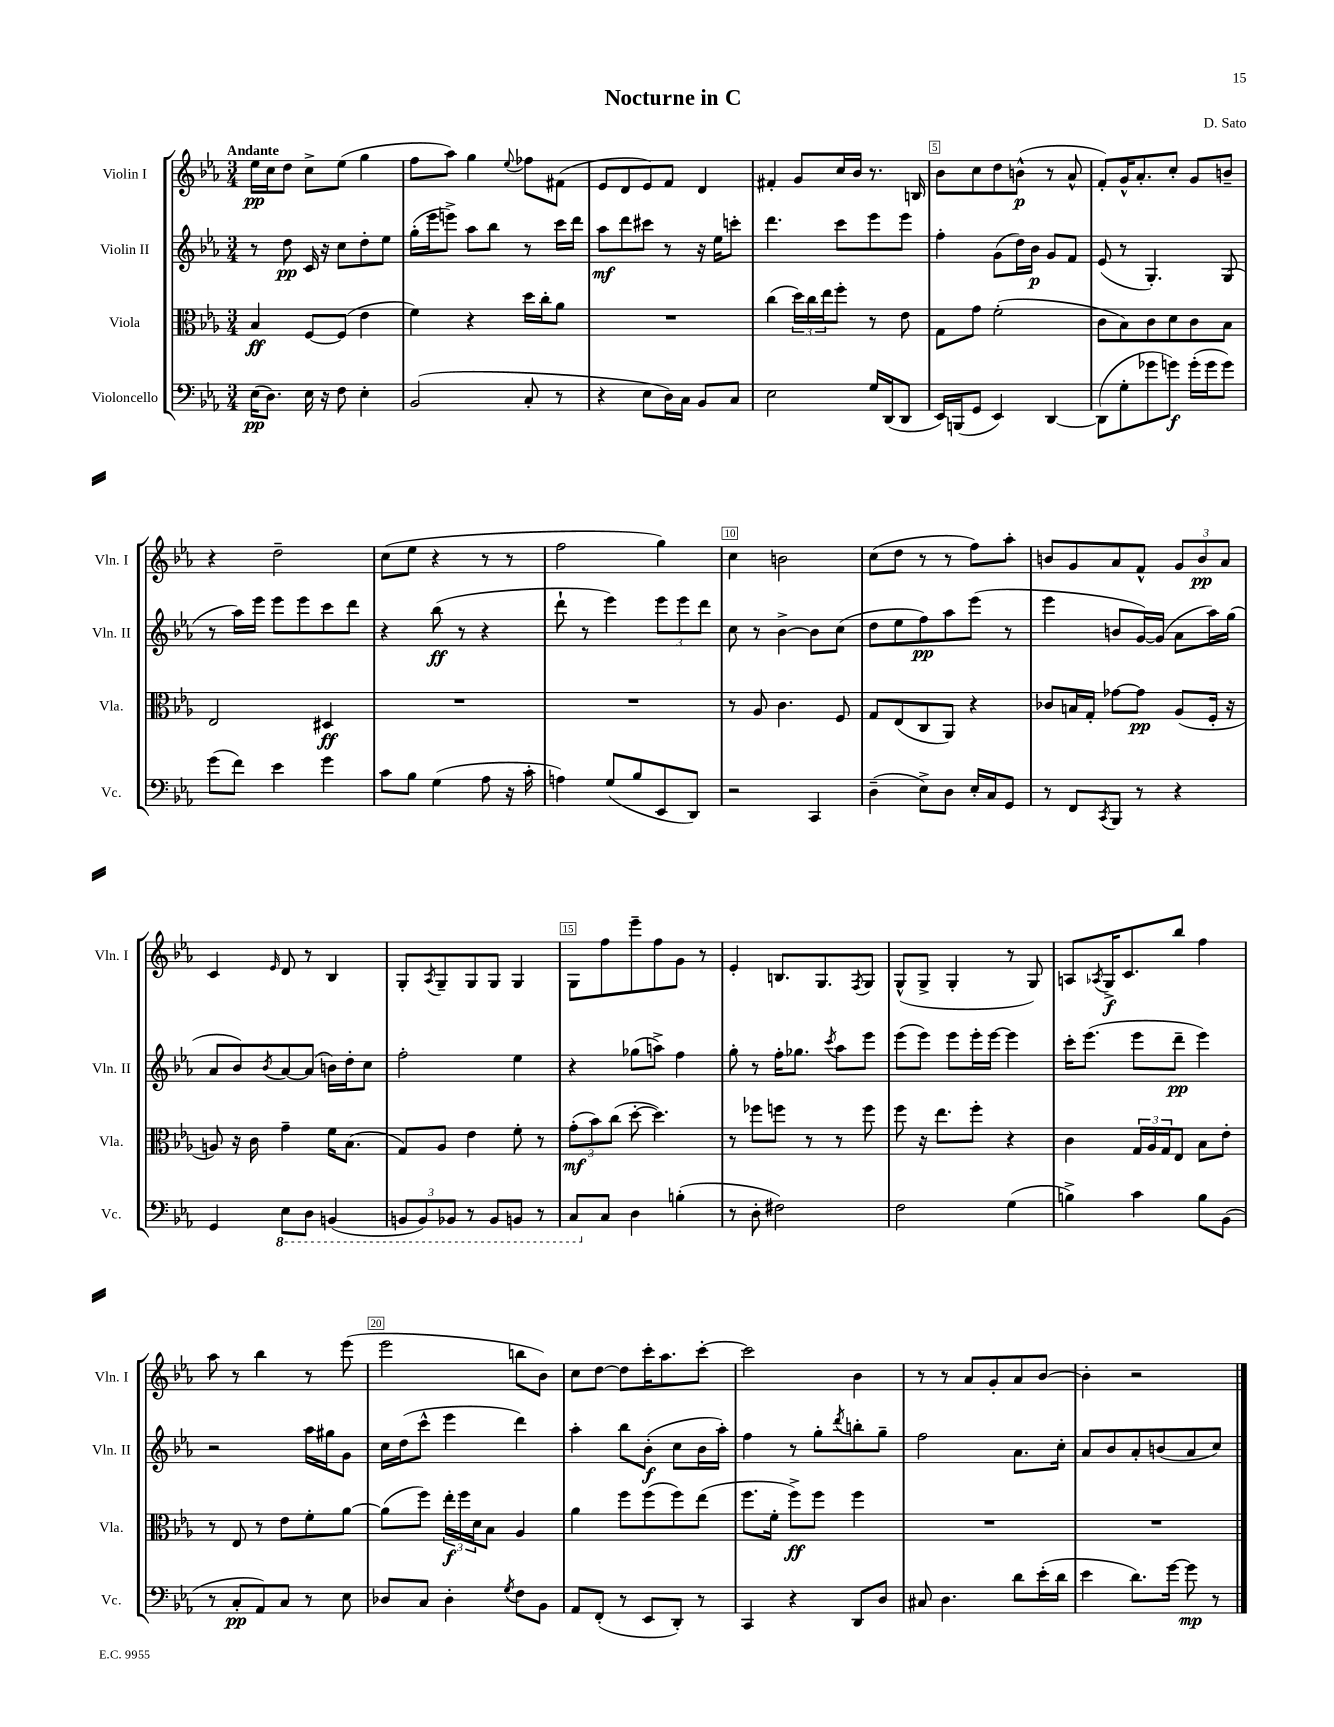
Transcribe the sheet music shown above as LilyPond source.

\header { title = "Nocturne in C" composer = "D. Sato" }
<<
\new StaffGroup <<
\new Staff = "s0" \with { instrumentName = "Violin I" shortInstrumentName = "Vln. I" } {
    \clef treble \key ees \major \numericTimeSignature \time 3/4 \tempo "Andante"
    ees''16\pp c''16 d''8 c''8-> ees''8( g''4 |
    f''8 aes''8) g''4 \appoggiatura { ees''8 } fes''8 fis'8( |
    ees'8 d'8 ees'8) f'8 d'4 |
    fis'4-. g'8 c''16 bes'16 r8. b16 |
    bes'8 c''8 d''8 b'8-^\p( r8 aes'8-^ |
    f'8-.) g'16-^ aes'8.-. c''8-. g'8 b'8-- |
    r4 d''2-- |
    c''8( ees''8 r4 r8 r8 |
    f''2 g''4) |
    c''4 b'2 |
    c''8( d''8 r8 r8 f''8) aes''8-. |
    b'8 g'8 aes'8 f'8-^ \tuplet 3/2 { g'8 b'8\pp aes'8 } |
    c'4 \grace { ees'16 } d'8 r8 bes4 |
    g8-. \acciaccatura { aes8 } g8-- g8 g8 g4 |
    g8 f''8 ees'''8-- f''8 g'8 r8 |
    ees'4-. b8. g8. \acciaccatura { f8 } g8 |
    g8-^( g8-> g4-. r8 g8) |
    a8 \acciaccatura { aes8 } g16->\f c'8. bes''8 f''4 |
    aes''8 r8 bes''4 r8 ees'''8( |
    ees'''2 b''8 bes'8) |
    c''8 d''8~ d''8 c'''16-. aes''8. c'''8~-. |
    c'''2 bes'4 |
    r8 r8 aes'8 g'8-. aes'8 bes'8~ |
    bes'4-. r2 \bar "|." |
}
\new Staff = "s1" \with { instrumentName = "Violin II" shortInstrumentName = "Vln. II" } {
    \clef treble \key ees \major \numericTimeSignature \time 3/4
    r8 d''8\pp c'16 r16 c''8 d''8-. ees''8 |
    g''16-.( ees'''16 e'''8->) aes''8 bes''8 r8 c'''16 d'''16 |
    aes''8\mf d'''8 cis'''8 r8 r16 ees''16 c'''8-. |
    d'''4. c'''8 ees'''8 ees'''8 |
    f''4-. g'8( d''16) bes'16\p g'8 f'8 |
    ees'8( r8 g4.-.) g8( |
    r8 aes''16) ees'''16 ees'''8 ees'''8 c'''8 d'''8 |
    r4 bes''8\ff( r8 r4 |
    d'''8-! r8 ees'''4) \tuplet 3/2 { ees'''8 ees'''8 d'''8 } |
    c''8 r8 bes'4~-> bes'8 c''8( |
    d''8 ees''8 f''8\pp) aes''8 ees'''8( r8 |
    ees'''4 b'8 g'16~) g'16( aes'8 aes''16) g''16( |
    aes'8 bes'8) \acciaccatura { bes'8 } aes'8~ aes'8( b'16) d''16-. c''8 |
    f''2-. ees''4 |
    r4 ges''8( a''8->) f''4 |
    g''8-. r8 f''16-. ges''8. \acciaccatura { c'''8 } aes''8 ees'''8 |
    ees'''8( ees'''8) ees'''8 ees'''16-. ees'''16~ ees'''4 |
    c'''16-. ees'''8.( ees'''8 d'''8--\pp ees'''4) |
    r2 aes''16 gis''16 g'8 |
    c''16 d''16( c'''8-^ ees'''4 d'''4) |
    aes''4-. bes''8 bes'8-.\f( c''8 bes'16 aes''16-.) |
    f''4 r8 g''8-. \acciaccatura { d'''8 } b''8-. g''8-- |
    f''2 aes'8. c''16-. |
    aes'8 bes'8 aes'8-. b'8( aes'8 c''8) \bar "|." |
}
\new Staff = "s2" \with { instrumentName = "Viola" shortInstrumentName = "Vla." } {
    \clef alto \key ees \major \numericTimeSignature \time 3/4
    bes4\ff f8~ f8( ees'4 |
    f'4) r4 d''16 c''16-. aes'8 |
    R2. |
    c''4( \tuplet 3/2 { d''16) c''16 ees''16 } f''8-. r8 ees'8 |
    g8 g'8 f'2-.( |
    c'8 bes8) c'8 d'8 c'8 bes8 |
    ees2 dis4\ff |
    R2. |
    R2. |
    r8 aes8 c'4. f8 |
    g8 ees8( c8 aes,8) r4 |
    ces'8 b16 g16-. ges'8~ ges'8\pp aes8( f16-. r16 |
    a8) r16 c'16 g'4-- f'16 bes8.( |
    g8) aes8 ees'4 f'8-. r8 |
    \tuplet 3/2 { g'8-.\mf( bes'8) c''8( } d''8~-. d''4.) |
    r8 fes''8 f''8 r8 r8 f''8 |
    f''8 r16 ees''8. f''8-. r4 |
    c'4 \tuplet 3/2 { g16 aes16 g16 } ees8 bes8 ees'8-. |
    r8 ees8 r8 ees'8 f'8-. aes'8~ |
    aes'8( f''8) \tuplet 3/2 { ees''16-.\f f''16 d'16 } bes8 aes4 |
    aes'4 f''8 f''8( f''8) ees''8( |
    f''8. f'16-. f''8->\ff) f''8 f''4 |
    R2. |
    R2. \bar "|." |
}
\new Staff = "s3" \with { instrumentName = "Violoncello" shortInstrumentName = "Vc." } {
    \clef bass \key ees \major \numericTimeSignature \time 3/4
    ees16\pp( d8.) ees16 r16 f8 ees4-. |
    bes,2( c8-. r8 |
    r4 ees8 d16) c16 bes,8 c8 |
    ees2 g16 d,16( d,8 |
    ees,16) b,,16( g,8 ees,4) d,4~ |
    d,8( g8-. ges'8 g'8\f) g'16-.( g'16 g'8) |
    g'8( f'8) ees'4 g'4 |
    c'8 bes8 g4( aes8 r16 c'16-. |
    a4) g8( bes8 ees,8 d,8) |
    r2 c,4 |
    d4--( ees8->) d8 ees16-. c16 g,8 |
    r8 f,8 \acciaccatura { c,8 } bes,,8 r8 r4 |
    g,4 \ottava #-1 ees,8 d,8 b,,4( |
    \tuplet 3/2 { b,,8 b,,8) bes,,8 } r8 bes,,8 b,,8 r8 |
    c,8 \ottava #0 c8 d4 b4-.( |
    r8 d8-. fis2) |
    f2 g4( |
    b4->) c'4 b8 bes,8( |
    r8 c8-.\pp aes,8) c8 r8 ees8 |
    des8 c8 des4-. \acciaccatura { g8 } f8 bes,8 |
    aes,8 f,8-.( r8 ees,8 d,8-.) r8 |
    c,4 r4 d,8 d8 |
    cis8 d4. d'8 ees'16-.( d'16 |
    ees'4 d'8.) g'16~ g'8\mp r8 \bar "|." |
}
>>
>>
\layout { \context { \Score \override BarNumber.break-visibility = ##(#f #t #t) barNumberVisibility = #(every-nth-bar-number-visible 5) \override BarNumber.stencil = #(make-stencil-boxer 0.1 0.3 ly:text-interface::print) } }
